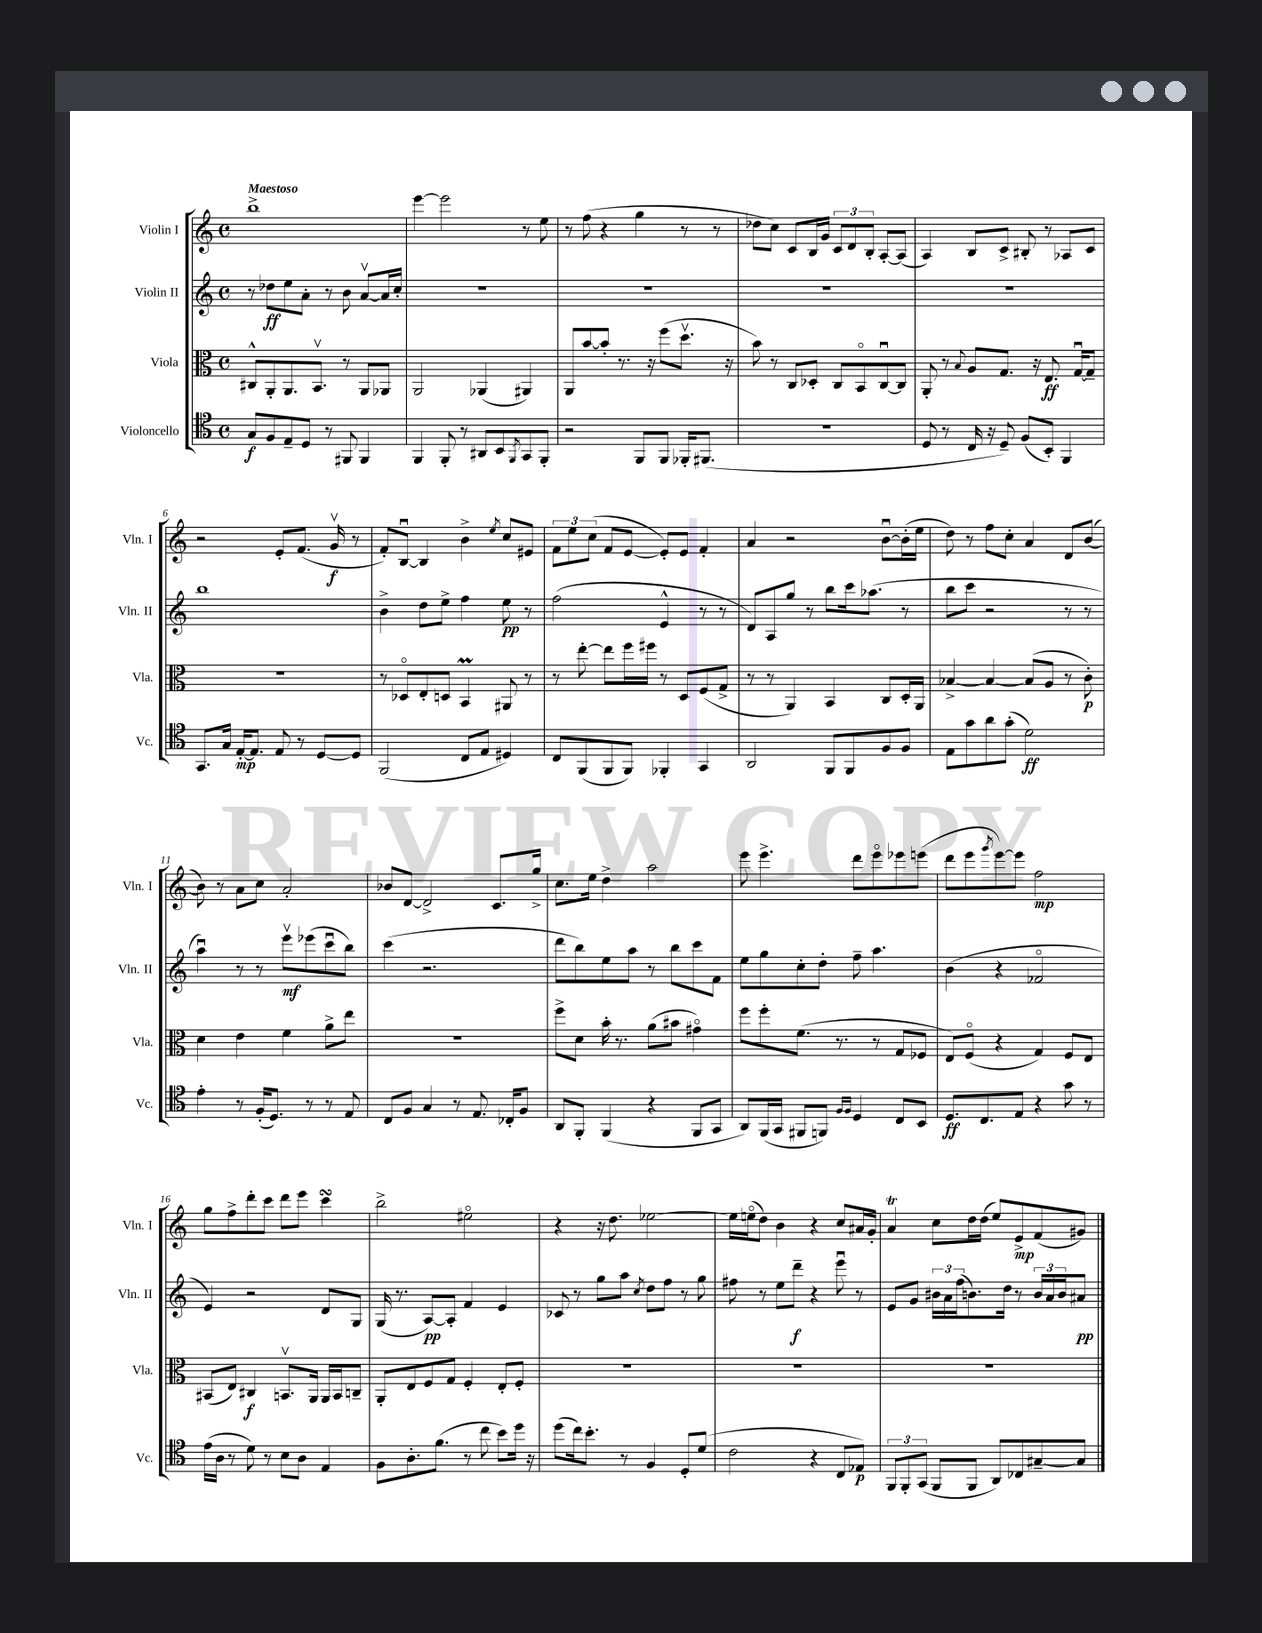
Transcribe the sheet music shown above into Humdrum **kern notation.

**kern	**kern	**kern	**kern
*staff4	*staff3	*staff2	*staff1
*clefC4	*clefC3	*clefG2	*clefG2
*k[]	*k[]	*k[]	*k[]
*M4/4	*M4/4	*M4/4	*M4/4
*met(c)	*met(c)	*met(c)	*met(c)
8G	8C#^^	8r	1bb^
8F	8AA'	8dd-	.
8E~	8.AA	8ee	.
8D	.	8a'	.
.	8.BBv	.	.
8r	.	8r	.
8FF#	8r	8b	.
4FF#	8AA	[8av	.
.	8AA-	16a]	.
.	.	16cc'	.
=	=	=	=
4FF	2AA	1r	[4eee
8FF'	.	.	2eee]
8r	.	.	.
8AA#	(4AA-	.	.
8BB	.	.	.
8qFF	.	.	.
8GG	4AA#)	.	8r
8FF'	.	.	8ee
=	=	=	=
2r	8AA	1r	8r
.	[8b	.	(8ff
.	8b']	.	4r
.	8.r	.	.
8FF	.	.	4gg
.	16r	.	.
8FF	(8ff	.	.
16FF-'	8.ddv	.	8r
(8.FF#	.	.	.
.	.	.	8r
.	16r	.	.
=	=	=	=
1r	8b)	1r	8dd-
.	8r	.	8cc)
.	8C	.	8c
.	8D-'	.	16B
.	.	.	16g
.	8C	.	12c
.	.	.	12d
.	8BBo	.	.
.	.	.	12B'
.	[8Cu	.	[8A'
.	8C]	.	(8A]
=	=	=	=
8D	8AA'	1r	4A)
8r	8r	.	.
.	8qqB	.	.
16C	8A	.	8B
16r	.	.	.
8D~)	8.G	.	8c^
(8F	.	.	8B#'
.	16r	.	.
8BB')	8.E	.	8r
4FF	.	.	8A-
.	[16Gu	.	.
.	8G~]	.	8c
=	=	=	=
8.GG	1r	1bb	2r
16G	.	.	.
[16E'	.	.	.
8.E]	.	.	.
8E	.	.	8e'
8r	.	.	(8.f
[8D	.	.	.
.	.	.	16gv
8D]	.	.	8r
=	=	=	=
(2FF	8r	4b^	8f')
.	8D-o	.	[8Bu
.	8E'	8dd	4B]
.	8D	8ee^	.
8C	4BB	4ff	4b^
8E	.	.	.
.	.	.	8qee
4D#)	8AA#	8ee	8cc
.	8r	8r	8e#
=	=	=	=
8C	8r	(2ff	12f
.	.	.	12ee
(8FF	[8ee'	.	.
.	.	.	(12cc
8FF	8ee]	.	8f
8FF)	16ff	.	[8e
.	16ff#	.	.
4FF-'	8r	4e^^	8e'])
.	8D	.	8e
4GG	(8F	8r	4f'
.	8G^	8r	.
=	=	=	=
2AA	8r	8d)	4a
.	8r	8A	.
.	4AA)	8gg	2r
.	.	8r	.
8FF	4BB	8bb	.
8FF	.	16ccc	.
.	.	(8.aa-	.
8F	8C	.	[8bu
8F	16D'	8r	(16b']
.	16AA	.	16ee
=	=	=	=
8E	[4B-^	8bb	8dd)
8g	.	8ccc	8r
8a	4B-_	2r	8ff
(8g'	.	.	8cc'
2d)	(8B-]	.	4a
.	8A	.	.
.	8r	8r	8d
.	8c')	8r	([8b
=	=	=	=
4e'	4d	4aau)	8b])
.	.	.	8r
8r	4e	8r	8a
(16F'	.	8r	8cc
8.D)	.	.	.
.	4f	8eeev	2a'
8r	.	(8eee-	.
8r	8a^	8cccu	.
8E	8ee	8bb)	.
=	=	=	=
8C	1r	(4ccc	8b-
8F	.	.	[8d
4G	.	2.r	2d^]
8r	.	.	.
8.E	.	.	.
.	.	.	8.c
16C-'	.	.	.
8F	.	.	.
.	.	.	16gg^
=	=	=	=
8AA	8ff^	8ddd	8.cc
8FF'	8d	8bb)	.
.	.	.	16ee
(4FF	16b'	8ee	4dd^
.	8.r	.	.
.	.	8aa	.
4r	(8a	8r	2aa
.	8b#	8bb	.
8FF	4g#o)	8ccc	.
8GG	.	8f	.
=	=	=	=
8AA)	8ff	8ee	8eee
(16FF	8ff'	8gg	4.eee^
16GG	.	.	.
8FF#	(8.f	8cc'	.
8FF)	.	8dd'	.
.	8.r	.	.
16qqF	.	.	.
16qqF	.	.	.
4D	.	8ff~	8ddd
.	8r	4.aa	8eeeo
8C	8G	.	8eee-
8BB	8F-	.	(8eee
=	=	=	=
8.D	8E)	(4b	8ddd
.	(8Fo	.	8eee
8.C	.	.	.
.	.	.	8qggg
.	4r	4r	[8eee)
8E	.	.	8eee]
4r	4G)	2f-o	2ff
8g	8F	.	.
8r	8E	.	.
=	=	=	=
(16e	(8BB#	4e)	8gg
16A	.	.	.
8r	8E)	.	8ff^
8d)	4C#	2r	8ddd'
8r	.	.	8ccc
8B	8.BBv	.	8ddd
8A	.	.	8eee
.	16AA	.	.
4E	16AA	8d	4ccc
.	16BB	.	.
.	8C~	8G	.
=	=	=	=
8F	8AA'	(16G	2bb^
.	.	8.r	.
8.A'	8E	.	.
.	8F	[8A)	.
(8.f	.	.	.
.	8G	8A']	.
8r	4F'	4f	2ee#o
8cc	.	.	.
8b)	8E'	4e	.
16dd	8F'	.	.
16r	.	.	.
=	=	=	=
(8dd	1r	8c-	4r
16cc)	.	8r	.
8.b'	.	.	.
.	.	8gg	16r
.	.	.	8.dd
8r	.	8aa	.
.	.	8qcc	.
4F	.	8dd	[2ee-
.	.	8ff	.
8D'	.	8r	.
(8d	.	8gg	.
=	=	=	=
2c	1r	8ff#	16ee-]
.	.	.	(16eeo
.	.	8r	8dd)
.	.	8ee	4b
.	.	8ddd~	.
4r	.	4r	4r
8C	.	8eeeu	8cc
8E-)	.	8r	16a#
.	.	.	16g'
=	=	=	=
12FF	1r	8e	4a
12FF'	.	.	.
.	.	8g	.
(12GG	.	.	.
8FF	.	24b#	8cc
.	.	24a	.
.	.	(24ff	.
8FF	.	8.b)	16dd
.	.	.	(16dd
8AA)	.	.	8ee)
.	.	16dd	.
8C-	.	8r	8e^
[8G#~	.	24b	(8f
.	.	24a	.
.	.	24b	.
8G#]	.	8a#	8g#)
==	==	==	==
*-	*-	*-	*-
